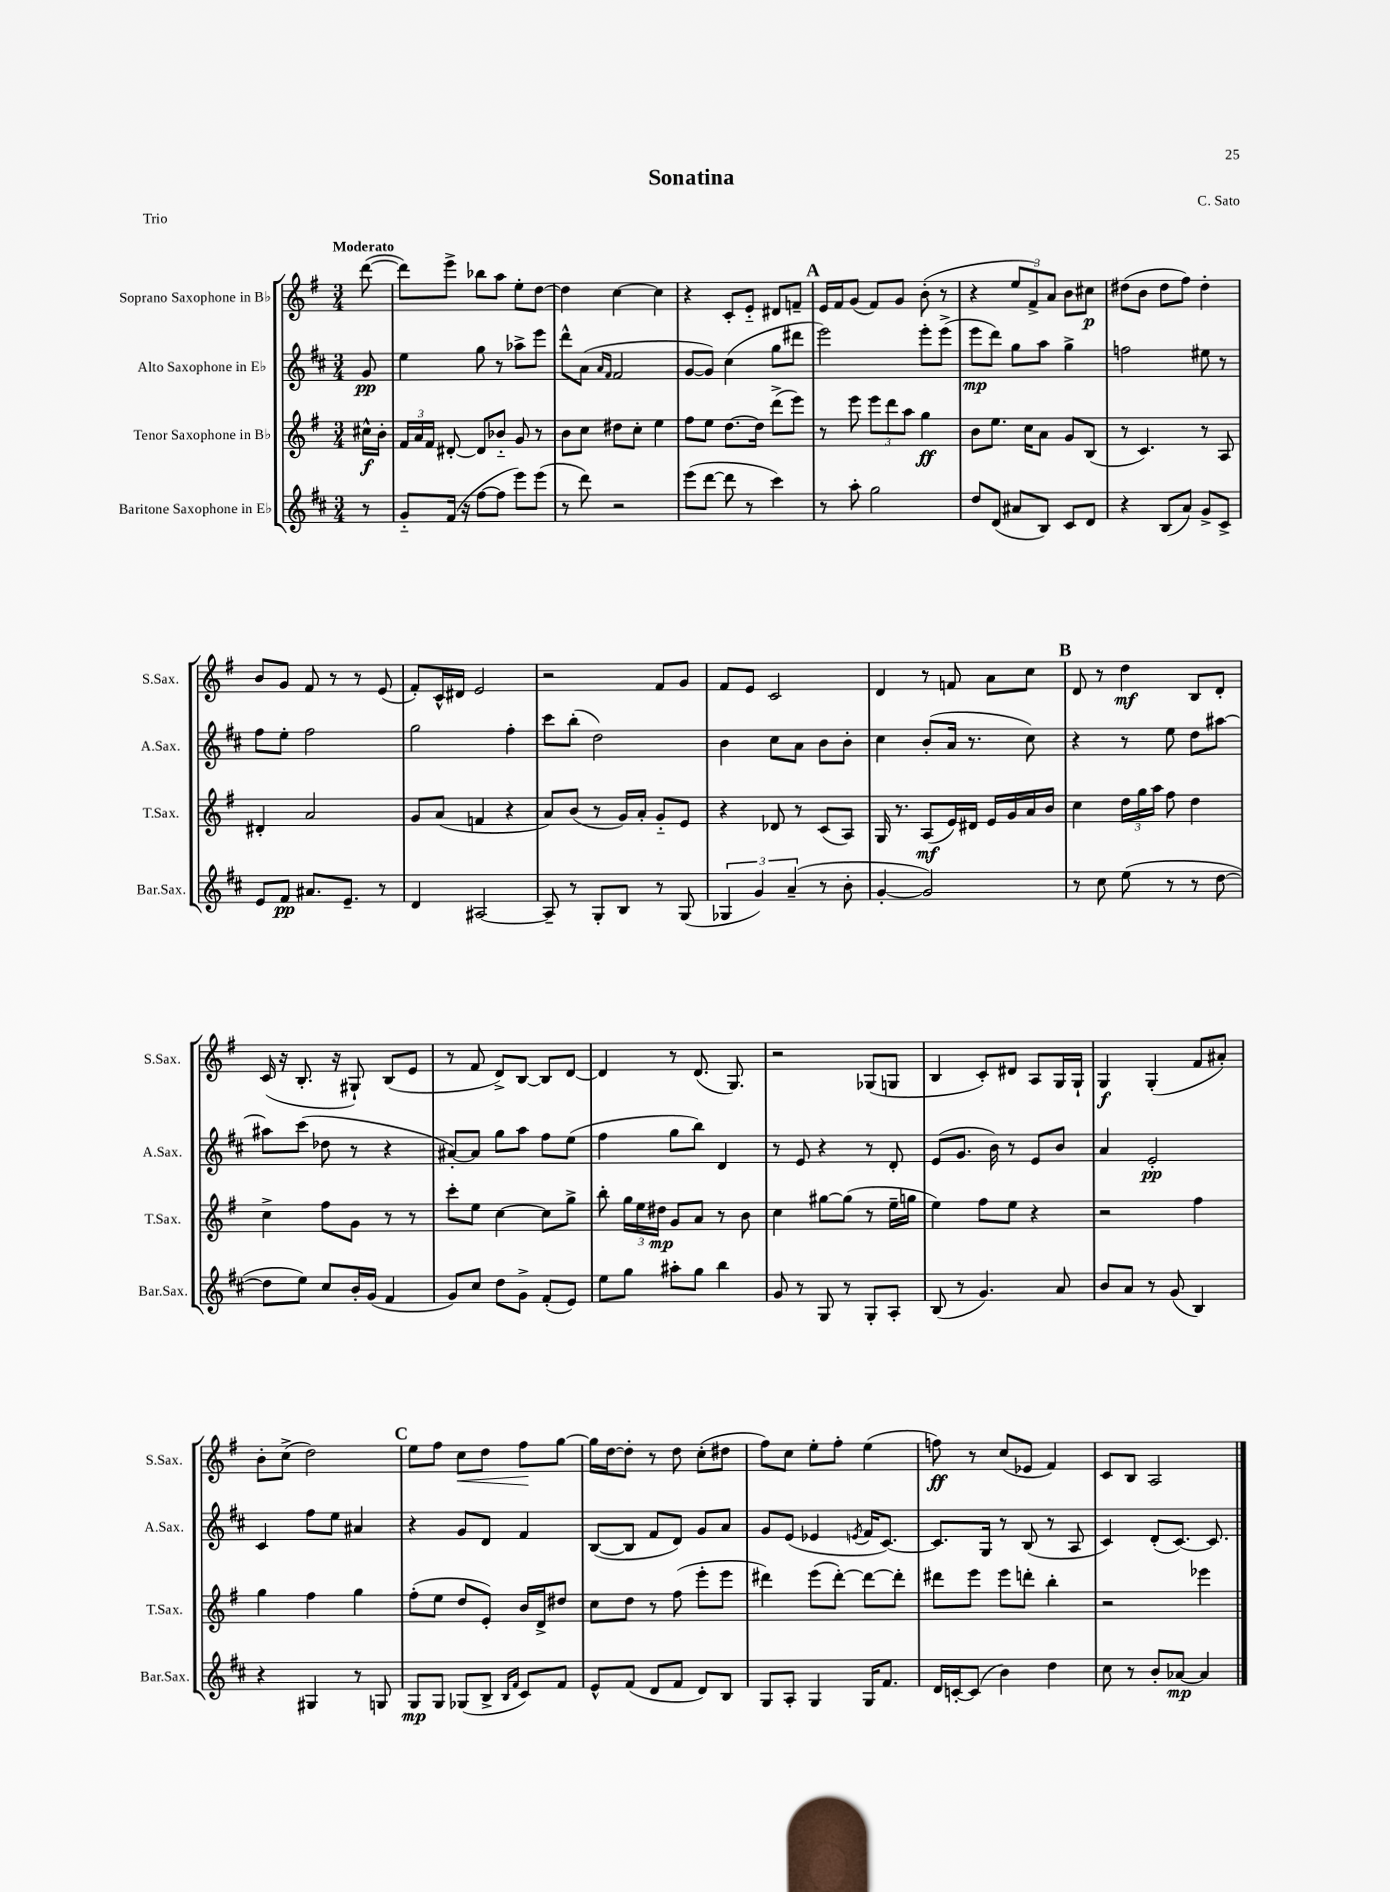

**kern	**kern	**kern	**kern
*staff4	*staff3	*staff2	*staff1
*clefG2	*clefG2	*clefG2	*clefG2
*k[f#c#]	*k[f#]	*k[f#c#]	*k[f#]
*M3/4	*M3/4	*M3/4	*M3/4
8r	16cc#^^	8g	([8ddd
.	16b'	.	.
=	=	=	=
8g'~	24f#	4ee	8ddd])
.	24a	.	.
.	24f#	.	.
(16f#	[8d#'	.	8eee^
16r	.	.	.
[8ff#	8d#]	8gg	8bb-
8ff#]	8b-'~	8r	8aa
8eee)	8g	8aa-^	8ee'
(8eee	8r	8eee	[8dd
=	=	=	=
8r	8b	8ddd^^	4dd]
8ddd)	8cc	(8a	.
.	.	16qqa	.
.	.	16qqf#	.
2r	8dd#	2f#	[4cc
.	8cc'	.	.
.	4ee	.	4cc]
=	=	=	=
(8eee	8ff#	[8g	4r
[8ddd	8ee	8g])	.
8ddd]	[8.dd	(4cc#	8c'
8r	.	.	8e'~
.	16dd]	.	.
4ccc#)	(8ddd^	8gg	8d#
.	8eee)	8ddd#	8f~
=	=	=	=
8r	8r	2eee)	16e
.	.	.	16f#
8aa'	8eee	.	(8g
2gg	12eee	.	8f#)
.	12ddd	.	.
.	.	.	8g
.	12aa	.	.
.	4gg	8eee'	(8b'
.	.	(8eee^	8r
=	=	=	=
8dd	8b	8eee	4r
(8d	8.ee	8ddd)	.
8a#	.	8gg	12ee
.	16cc	.	.
.	.	.	12f#^)
8B)	8a	8aa	.
.	.	.	12a
8c#	8g	4gg^	8b
8d	(8B	.	8cc#
=	=	=	=
4r	8r	2ff	(8dd#
.	4.c)	.	8b
(8B	.	.	8dd#
8a)	.	.	8ff#)
8g^	8r	8ee#	4dd#'
8c#^	8A	8r	.
=	=	=	=
8e	4d#'	8ff#	8b
8f#	.	8ee'	8g
8.a#	2a	2ff#	8f#
.	.	.	8r
8.e~	.	.	.
.	.	.	8r
8r	.	.	(8e
=	=	=	=
4d	8g	2gg	8f#')
.	(8a	.	16c^^
.	.	.	16d#
[2A#	4f	.	2e
.	4r	4ff#'	.
=	=	=	=
8A#~]	8a)	8ccc#	2r
8r	(8b	(8bb'	.
8G'	8r	2dd)	.
8B	16g)	.	.
.	16a'	.	.
8r	8g'~	.	8f#
(8G	8e	.	8g
=	=	=	=
6G-	4r	4b	8f#
.	.	.	8e
6g)	.	.	.
.	8d-	8cc#	2c
(6a~	.	.	.
.	8r	8a	.
8r	(8c	8b	.
8b'	8A)	8b'	.
=	=	=	=
[4g'	16G	4cc#	4d
.	8.r	.	.
2g])	(8A	(8b'	8r
.	16e)	16a	8f
.	16d#	8.r	.
.	16e	.	8a
.	16g	.	.
.	16a	8cc#)	8cc
.	16b	.	.
=	=	=	=
8r	4cc	4r	8d
8cc#	.	.	8r
(8ee	24dd	8r	4dd
.	24gg	.	.
.	24aa	.	.
8r	8ff#	8ee	.
8r	4dd	8dd	8B
[8dd	.	[8aa#	8d'
=	=	=	=
8dd]	4cc^	8aa#]	(16c
.	.	.	16r
8ee)	.	(8ccc#	8.B'
8cc#	8ff#	8dd-	.
.	.	.	16r
16b'	8g	8r	8G#`)
(16g	.	.	.
4f#	8r	4r	(8B
.	8r	.	8e
=	=	=	=
8g)	8ccc'	[8a#')	8r
8cc#	8ee	8a#]	8f#
8dd	[4cc	8gg	8d^)
8g^	.	8aa	[8B
(8f#'	8cc]	8ff#	8B]
8e)	8gg^	(8ee	[8d
=	=	=	=
8ee	8bb'	4ff#	4d]
8gg	24gg	.	.
.	24ee	.	.
.	24dd#	.	.
8aa#'	8g	8gg	8r
8gg	8a	8bb)	(8.d
4bb	8r	4d	.
.	.	.	8.G)
.	8b	.	.
=	=	=	=
8g	4cc	8r	2r
8r	.	8e	.
8G	[8gg#	4r	.
8r	(8gg#]	.	.
8G'	8r	8r	(8G-
8A'	16ee~	8d'	8G
.	16gg	.	.
=	=	=	=
(8B	4ee)	(8e	4B
8r	.	8.g	.
4.g)	8ff#	.	8c')
.	.	16b)	.
.	8ee	8r	8d#
.	4r	8e	8A
8a	.	8b	16G
.	.	.	16G`
=	=	=	=
8b	2r	4a	4G
8a	.	.	.
8r	.	2e'	(4G'
(8g	.	.	.
4B)	4ff#	.	8f#
.	.	.	8a#')
=	=	=	=
4r	4gg	4c#	8b'
.	.	.	(8cc^
4G#	4ff#	8ff#	2dd)
.	.	8ee	.
8r	4gg	4a#	.
8G	.	.	.
=	=	=	=
8G	(8ff#'	4r	8ee
8G	8ee	.	8ff#
(8G-	8dd	8g	8cc
8B^	8e')	8d	8dd
16qqB	.	.	.
16qqf#	.	.	.
8c#)	16b	4f#	8ff#
.	16d^	.	.
8f#	8dd#	.	[8gg
=	=	=	=
8e^^	8cc	([8B	16gg]
.	.	.	[16dd
(8f#	8dd	8B]	8dd']
8d	8r	8f#	8r
8f#	(8ff#	8d)	8dd
8d)	8eee'	8g	(8cc'
8B	8eee	8a	8dd#
=	=	=	=
8G	4ddd#)	8g	8ff#)
8A'	.	(8e	8cc
4G	(8eee	4e-	8ee'
.	[8ddd#')	.	8ff#'
.	.	8qe	.
16G	8ddd#_	16f#	(4ee
8.f#	.	[8.c#)	.
.	8ddd#']	.	.
=	=	=	=
16d	8ddd#	8.c#]	8ff)
[16c'	.	.	.
(8c]	8eee	.	8r
.	.	16G	.
4b)	8eee	8r	(8cc
.	8ddd'	(8B	8e-
4dd	4bb'	8r	4f#)
.	.	8A	.
=	=	=	=
8cc#	2r	4c#)	8c
8r	.	.	8B
8b'	.	(8d'	2A
[8a-	.	[8.c#)	.
4a-]	4eee-	.	.
.	.	8.c#]	.
==	==	==	==
*-	*-	*-	*-
